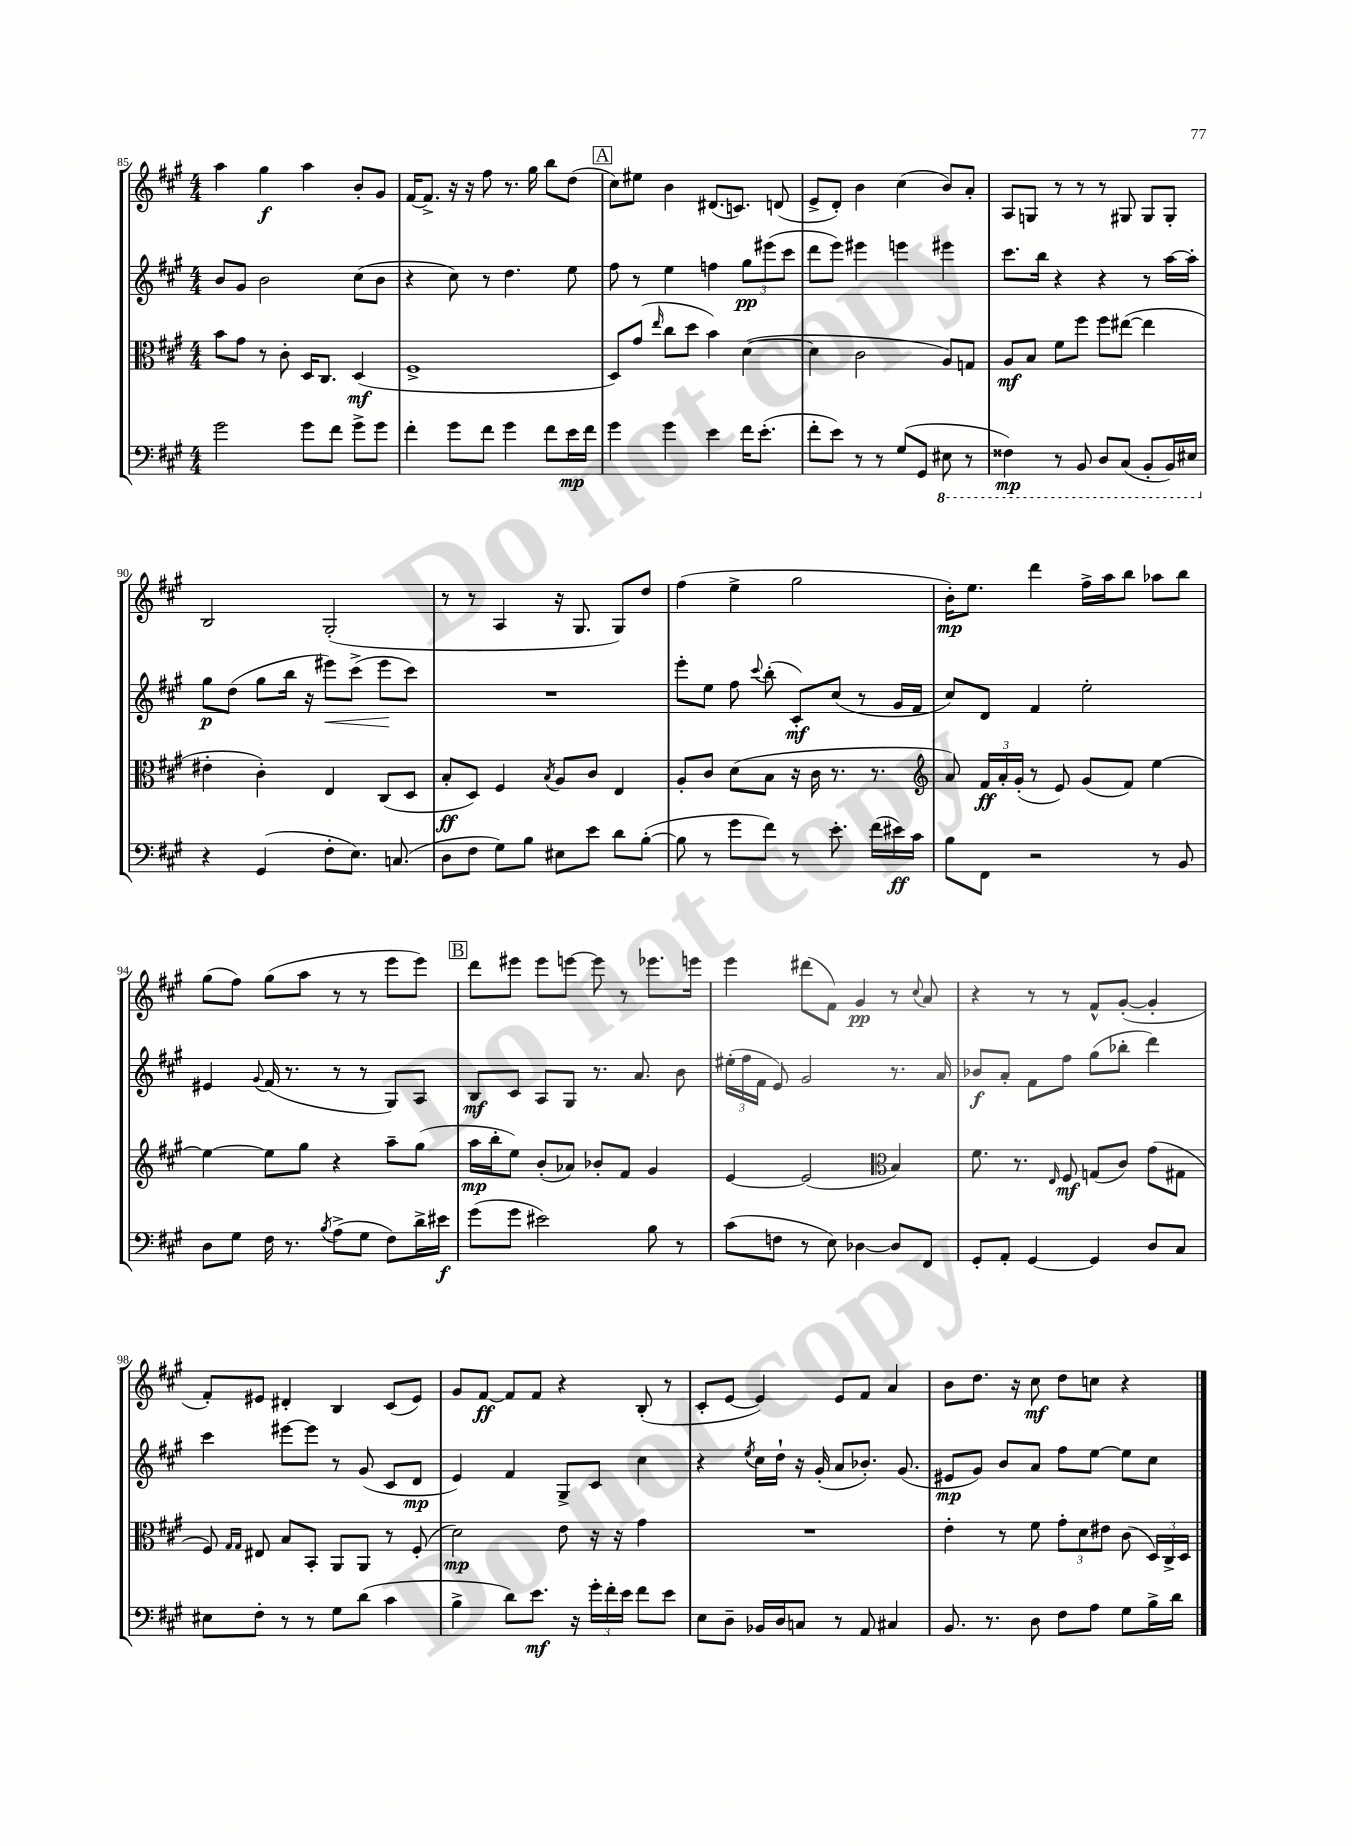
<<
\new StaffGroup <<
\new Staff = "s0" {
    \clef treble \key a \major \numericTimeSignature \time 4/4
    \autoBeamOff a''4 gis''4\f a''4 b'8[-. gis'8] |
    fis'16[~ fis'8.]-> r16 r16 fis''8 r8. gis''16 b''8[ d''8]( |
    \mark \markup { \box "A" } cis''8[) eis''8] b'4 dis'8.[( c'8.]) d'8( |
    e'8[-> d'8]-.) b'4 cis''4( b'8[) a'8]-. |
    a8[ g8] r8 r8 r8 gis8 gis8[ gis8]-. |
    b2 gis2-.( |
    r8 r8 a4 r16 gis8. gis8[) d''8] |
    fis''4( e''4-> gis''2 |
    b'16[-.\mp) e''8.] d'''4 fis''16[-> a''16 b''8] aes''8[ b''8] |
    gis''8[( fis''8]) gis''8[( a''8] r8 r8 e'''8[ e'''8]) |
    \mark \markup { \box "B" } d'''8[ eis'''8] eis'''8[ e'''8]~ e'''8 r8 ees'''8.[ e'''16] |
    e'''4 dis'''8[( fis'8]) gis'4\pp r8 \appoggiatura { cis''8 } a'8 |
    r4 r8 r8 fis'8[-^ gis'8]~-.( gis'4-. |
    fis'8[-.) eis'8] dis'4-. b4 cis'8[( eis'8]) |
    gis'8[ fis'8]~\ff fis'8[ fis'8] r4 b8-.( r8 |
    cis'8[-. e'8]~ e'4) e'8[ fis'8] a'4 |
    b'8[ d''8.] r16 cis''8\mf d''8[ c''8] r4 \bar "|." |
}
\new Staff = "s1" {
    \clef treble \key a \major \numericTimeSignature \time 4/4
    \autoBeamOff b'8[ gis'8] b'2 cis''8[( b'8] |
    r4 cis''8) r8 d''4. e''8 |
    \mark \markup { \box "A" } fis''8 r8 e''4 f''4 \tuplet 3/2 { gis''8[\pp eis'''8( cis'''8] } |
    d'''8[ e'''8]) eis'''4 e'''4 eis'''4 |
    cis'''8.[ b''16] r4 r4 r8 a''16[~ a''16]-. |
    gis''8[\p d''8]( gis''8[ b''16] r16 eis'''8[\<) cis'''8]->( eis'''8[\! cis'''8]) |
    R1 |
    e'''8[-. e''8] fis''8 \appoggiatura { cis'''8 } b''8-.( cis'8[-.\mf) cis''8]( r8 gis'16[ fis'16] |
    cis''8[) d'8] fis'4 e''2-. |
    eis'4 \appoggiatura { gis'8 } fis'16( r8. r8 r8 gis8[) a8] |
    \mark \markup { \box "B" } b8[\mf cis'8] a8[ gis8] r8. a'8. b'8 |
    \tuplet 3/2 { eis''16[-.( fis''16 fis'16] } e'8) gis'2 r8. a'16 |
    bes'8[\f a'8]-. fis'8[ fis''8] gis''8[( bes''8]-. d'''4) |
    cis'''4 eis'''8[~ eis'''8] r8 gis'8( cis'8[ d'8]\mp |
    e'4) fis'4 gis8[-> cis'8] cis''4 |
    r4 \acciaccatura { e''8 } cis''16[ d''16]-! r16 gis'16-.( a'8[ bes'8.]-.) gis'8.( |
    eis'8[\mp gis'8]) b'8[ a'8] fis''8[ e''8]~ e''8[ cis''8] \bar "|." |
}
\new Staff = "s2" {
    \clef alto \key a \major \numericTimeSignature \time 4/4
    \autoBeamOff b'8[ gis'8] r8 cis'8-. d16[ cis8.] d4\mf( |
    fis1-> |
    \mark \markup { \box "A" } d8[) gis'8]( \grace { e''16 } cis''8[ d''8] b'4) d'4~( |
    d'4 cis'2 a8[) g8] |
    a8[\mf b8] fis'8[ fis''8] fis''8[ eis''8]~( eis''4 |
    eis'4-. cis'4-.) e4 cis8[( d8] |
    b8[-.\ff d8]) fis4 \acciaccatura { b8 } a8[ cis'8] e4 |
    a8[-. cis'8] d'8[( b8] r16 cis'16 r8. r8. |
    \clef treble a'8) \tuplet 3/2 { fis'16[\ff a'16-. gis'16]-.( } r8 e'8) gis'8[( fis'8]) e''4~ |
    e''4~ e''8[ gis''8] r4 a''8[-- gis''8]( |
    \mark \markup { \box "B" } a''16[\mp b''16-. e''8]) b'8[-.( aes'8]) bes'8[-. fis'8] gis'4 |
    e'4~ e'2( \clef alto b4) |
    fis'8. r8. \grace { e16 } fis8\mf g8[( cis'8]) gis'8[( gis8] |
    fis8) \grace { gis16[ gis16] } eis8 b8[ b,8]-. a,8[ a,8] r8 fis8-.( |
    d'2\mp) e'8 r16 r16 gis'4 |
    R1 |
    e'4-. r8 fis'8 \tuplet 3/2 { gis'8[-. d'8 eis'8] } cis'8( \tuplet 3/2 { d16[) cis16-> d16] } \bar "|." |
}
\new Staff = "s3" {
    \clef bass \key a \major \numericTimeSignature \time 4/4
    \autoBeamOff gis'2 gis'8[ fis'8] gis'8[-> gis'8] |
    fis'4-. gis'8[ fis'8] gis'4 fis'8[ e'16\mp fis'16] |
    \mark \markup { \box "A" } gis'4 gis'4 e'4 fis'16[ e'8.]-.( |
    fis'8[-. e'8]) r8 r8 gis8[( gis,8] \ottava #-1 eis,8 r8 |
    fisis,4\mp) r8 b,,8 d,8[ cis,8]( b,,8[-. b,,16) eis,16] \ottava #0 |
    r4 gis,4( fis8[-. e8.]) c8.( |
    d8[ fis8] gis8[) b8] eis8[ e'8] d'8[ b8]~-.( |
    b8 r8 gis'8[ fis'8]) r8 e'8.-. fis'16[( eis'16\ff) cis'16] |
    b8[ fis,8] r2 r8 b,8 |
    d8[ gis8] fis16 r8. \acciaccatura { b8 } a8[->( gis8] fis8[) d'16-> eis'16]\f |
    \mark \markup { \box "B" } gis'8[( gis'8] eis'2) b8 r8 |
    cis'8[( f8] r8 e8) des4~ des8[ fis,8] |
    gis,8[-. a,8]-. gis,4~ gis,4 d8[ cis8] |
    eis8[ fis8]-. r8 r8 gis8[ d'8]( cis'4 |
    b4-> d'8[) e'8.]\mf r16 \tuplet 3/2 { gis'16[-. fis'16-. e'16] } fis'8[ e'8] |
    e8[ d8]-- bes,16[ d16 c8] r8 a,8 cis4 |
    b,8. r8. d8 fis8[ a8] gis8[ b16-> d'16] \bar "|." |
}
>>
>>
\layout { \context { \Score currentBarNumber = #85 } }
